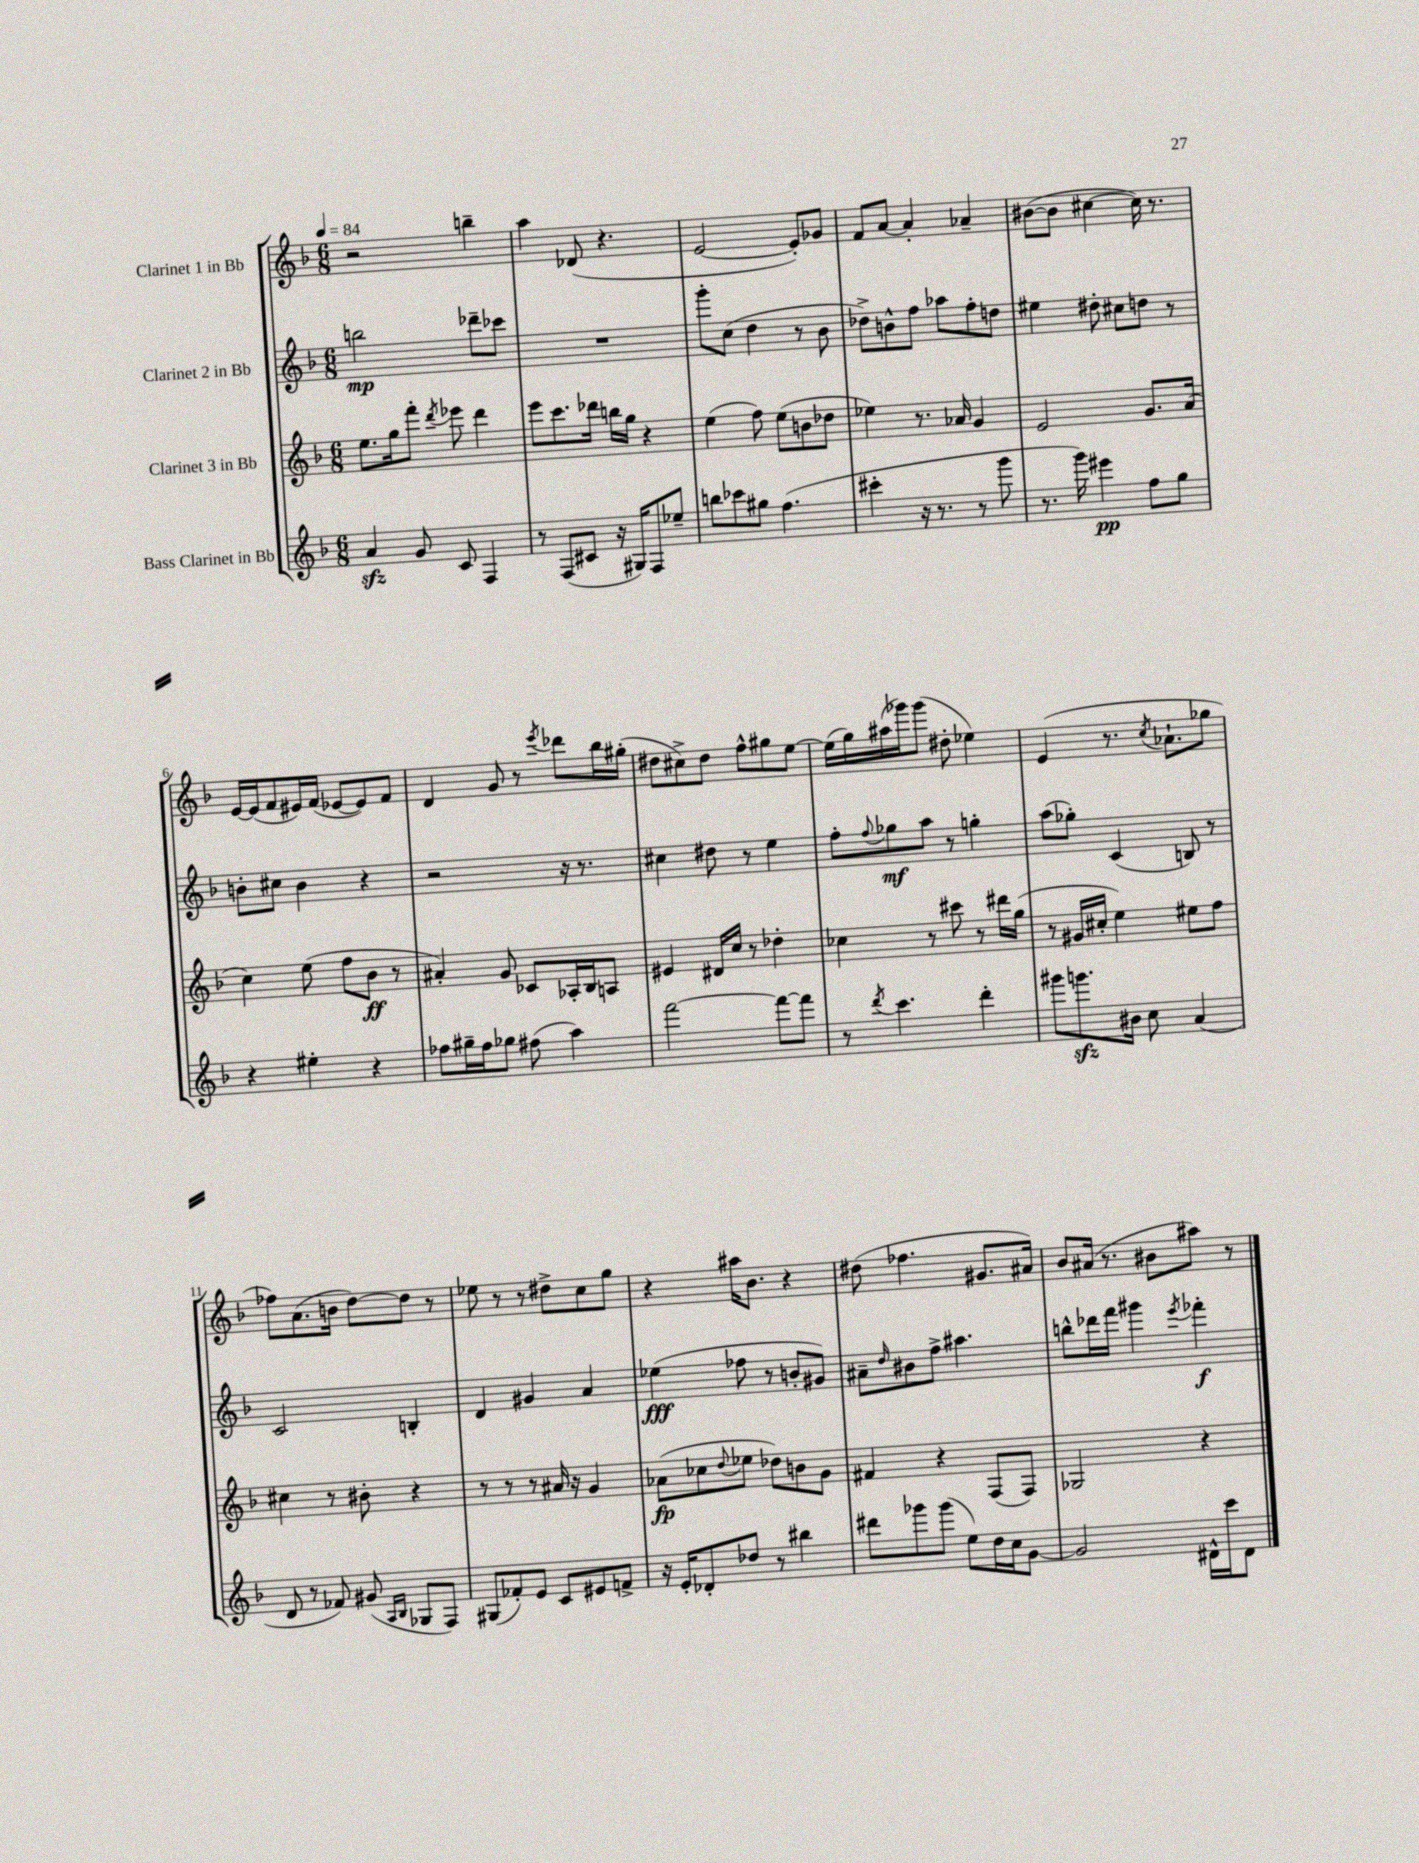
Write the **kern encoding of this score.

**kern	**dynam	**kern	**dynam	**kern	**dynam	**kern
*part4	*part4	*part3	*part3	*part2	*part2	*part1
*staff4	*staff4	*staff3	*staff3	*staff2	*staff2	*staff1
*I"Bass Clarinet in Bb	*	*I"Clarinet 3 in Bb	*	*I"Clarinet 2 in Bb	*	*I"Clarinet 1 in Bb
*clefG2	*	*clefG2	*	*clefG2	*	*clefG2
*k[b-]	*	*k[b-]	*	*k[b-]	*	*k[b-]
*M6/8	*	*M6/8	*	*M6/8	*	*M6/8
*MM84	*	*MM84	*	*MM84	*	*MM84
=1	=1	=1	=1	=1	=1	=1
4azz/	.	8.ee\L	.	2bbn\	mp	2r
.	.	16gg\k	.	.	.	.
8g/	.	8fff'\J	.	.	.	.
.	.	8qddd/	.	.	.	.
8c/	.	8eee-X\	.	.	.	.
4F/	.	4ddd\	.	8ddd-X~\L	.	4bbn~\
.	.	.	.	8ccc-X\J	.	.
=2	=2	=2	=2	=2	=2	=2
8r	.	8eee\L	.	2.r	.	4aa\
(8F/L	.	8.ccc\	.	.	.	.
8c#X/J	.	.	.	.	.	(8d-X/
.	.	16ddd-X\Jk	.	.	.	.
16r	.	16bbn\LL	.	.	.	4.r
16G#X/KL)	.	16gg\JJ	.	.	.	.
8F/	.	4r	.	.	.	.
8ee-X~/J	.	.	.	.	.	.
=3	=3	=3	=3	=3	=3	=3
8bbn\L	.	(4ee\	.	8ggg'\L	.	[2e/
8ccc-X\	.	.	.	(8cc\J	.	.
8gg#X\J	.	8ff\)	.	4dd\	.	.
(4.ff\	.	(8ee\L	.	.	.	.
.	.	8bn\	.	8r	.	8e'/L])
.	.	8dd-X\J	.	8b-\	.	8g-X/J
=4	=4	=4	=4	=4	=4	=4
4ccc#X'\	.	4ee-X\)	.	8dd-X^\L)	.	8f/L
.	.	.	.	8bn^^\	.	[8a/J
16r	.	8.r	.	8ff\J	.	4a'/]
8.r	.	.	.	.	.	.
.	.	.	.	8aa-X\L	.	.
.	.	16a-X/	.	.	.	.
8r	.	4g/	.	8ff'\	.	4a-X~/
8ggg\	.	.	.	8ddn\J	.	.
=5	=5	=5	=5	=5	=5	=5
8.r	.	2e/	.	4ee#X\	.	([8b#X\L
.	.	.	.	.	.	8b#\J]
16ggg\)	.	.	.	.	.	.
4eee#X\	pp	.	.	8dd#X'\	.	[4cc#X\
.	.	.	.	8cc#X\L	.	.
8ff\L	.	8.g/L	.	8ddn\J	.	16cc#\])
.	.	.	.	.	.	8.r
8gg\J	.	.	.	8r	.	.
.	.	(16a/Jk	.	.	.	.
!!LO:LB:g=z
=6	=6	=6	=6	=6	=6	=6
4r	.	4cc\)	.	8bn'\L	.	[16e/LL
.	.	.	.	.	.	(16e/J]
.	.	.	.	8cc#X\J	.	8f/
4ee#X'\	.	(8ee\	.	4b\	.	16e#X/L)
.	.	.	.	.	.	(16f/JJ
.	.	8ff\L	.	.	.	[8e-X/L
4r	.	8b-\J	ff	4r	.	8e-/])
.	.	8r	.	.	.	8f/J
=7	=7	=7	=7	=7	=7	=7
8ff-X\L	.	4a#X'/)	.	2r	.	4d/
16gg#X~\L	.	.	.	.	.	.
16ff-\J	.	.	.	.	.	.
8gg-X\J	.	8g/	.	.	.	8g/
(8ff#X\	.	8c-X/L	.	.	.	8r
.	.	.	.	.	.	8qeee/
4aa\)	.	16A-X'/L	.	16r	.	8ddd-X\L
.	.	16B-/J	.	8.r	.	.
.	.	8An/J	.	.	.	16bb-\L
.	.	.	.	.	.	(16gg#X'\JJ
=8	=8	=8	=8	=8	=8	=8
[2fff\	.	4e#X/	.	4cc#X\	.	8dd#X\L
.	.	.	.	.	.	8cc#X^\)
.	.	16d#X/LL	.	8dd#X\	.	8dd#\J
.	.	16cc/JJ	.	.	.	.
.	.	8r	.	8r	.	8ff^^\L
8fff\L_	.	4dd-X'\	.	4ee\	.	8gg#X\
8fff\J]	.	.	.	.	.	[8ee\J
=9	=9	=9	=9	=9	=9	=9
8r	.	4cc-X\	.	8ff'\L	.	(16ee\LL]
.	.	.	.	.	.	16gg\)
8qddd/	.	.	.	8qqff/	.	.
4.ccc\	.	.	.	8gg-X\	mf	(16aa#X\
.	.	.	.	.	.	16ggg-X\J)
.	.	8r	.	8aa\J	.	(8ggg-\J
.	.	8ccc#X\	.	8r	.	8dd#X'\
4ddd'\	.	8r	.	4ggn'\	.	4ee-X\)
.	.	16ddd#X\LL	.	.	.	.
.	.	(16gg\JJ	.	.	.	.
=10	=10	=10	=10	=10	=10	=10
8ggg#X\L	.	8r	.	(8aa\L	.	(4e/
8.gggnzz\	.	16g#X/LL	.	8gg-X'\J)	.	.
.	.	16cc#X'/JJ	.	.	.	.
.	.	4ee\)	.	(4c/	.	8.r
16b#X\Jk	.	.	.	.	.	.
8cc\	.	.	.	.	.	.
.	.	.	.	.	.	8qcc/
.	.	.	.	.	.	8.a-X`\L
(4a/	.	8ee#X\L	.	8Bn/)	.	.
.	.	8ff\J	.	8r	.	8gg-X\J
!!LO:LB:g=z
=11	=11	=11	=11	=11	=11	=11
8d/	.	4cc#X\	.	2c/	.	8ff-X\L)
8r	.	.	.	.	.	(8.a\
8f-X/)	.	8r	.	.	.	.
.	.	.	.	.	.	16bn\Jk
(8g#X/	.	8b#X'\	.	.	.	[8dd\L)
16qqA/LL	.	.	.	.	.	.
16qqB-/JJ	.	.	.	.	.	.
8G-X/L	.	4r	.	4Bn'/	.	8dd\J]
8F/J)	.	.	.	.	.	8r
=12	=12	=12	=12	=12	=12	=12
(8G#X/L	.	8r	.	4d/	.	8ee-X\
8f-X'/)	.	8r	.	.	.	8r
8e/J	.	8r	.	4g#X/	.	8r
8c/L	.	16a#X/	.	.	.	8dd#X^\L
.	.	16r	.	.	.	.
8e#X/	.	4g/	.	4a/	.	8cc\
8fn^/J	.	.	.	.	.	8gg\J
=13	=13	=13	=13	=13	=13	=13
16r	.	(8a-X\L	fp	(4ee-X\	fff	4r
16e'/KL	.	.	.	.	.	.
8d-X'/	.	8cc-X\	.	.	.	.
.	.	8qqdd/	.	.	.	.
8dd-X/J	.	8ee-X\J	.	8ff-X\	.	16aa#X\KL
.	.	.	.	.	.	8.b-\J
8r	.	8dd-X\L)	.	8r	.	.
4bb#X\	.	8bn\	.	8bn'/L	.	4r
.	.	8g\J	.	8g#X/J)	.	.
=14	=14	=14	=14	=14	=14	=14
8ddd#X\L	.	4f#X/	.	8a#X~\L	.	(8dd#X\
.	.	.	.	16qqdd/	.	.
8ggg-X\	.	.	.	8b#X\	.	4.ff-X\
(8ggg-\J	.	4r	.	8ff^\J	.	.
8ee\L)	.	.	.	4.aa#X\	.	.
16dd\L	.	(8F/L	.	.	.	8.g#X/L
16cc\J	.	.	.	.	.	.
[8g\J	.	8F/J)	.	.	.	.
.	.	.	.	.	.	16a#X/Jk)
=15	=15	=15	=15	=15	=15	=15
2g/]	.	2G-X/	.	8bbn^^\L	.	8b-/L
.	.	.	.	16ddd-X\L	.	(16a#X/Jk
.	.	.	.	16fff\JJ	.	8.r
.	.	.	.	4ggg#X\	.	.
.	.	.	.	.	.	8b#X\L
.	.	.	.	8qeee/	.	.
16d#X^^\LL	.	4r	.	4fff-X'\	f	8aa#X\J)
16ccc\J	.	.	.	.	.	.
8d#\J	.	.	.	.	.	8r
==	==	==	==	==	==	==
*-	*-	*-	*-	*-	*-	*-
